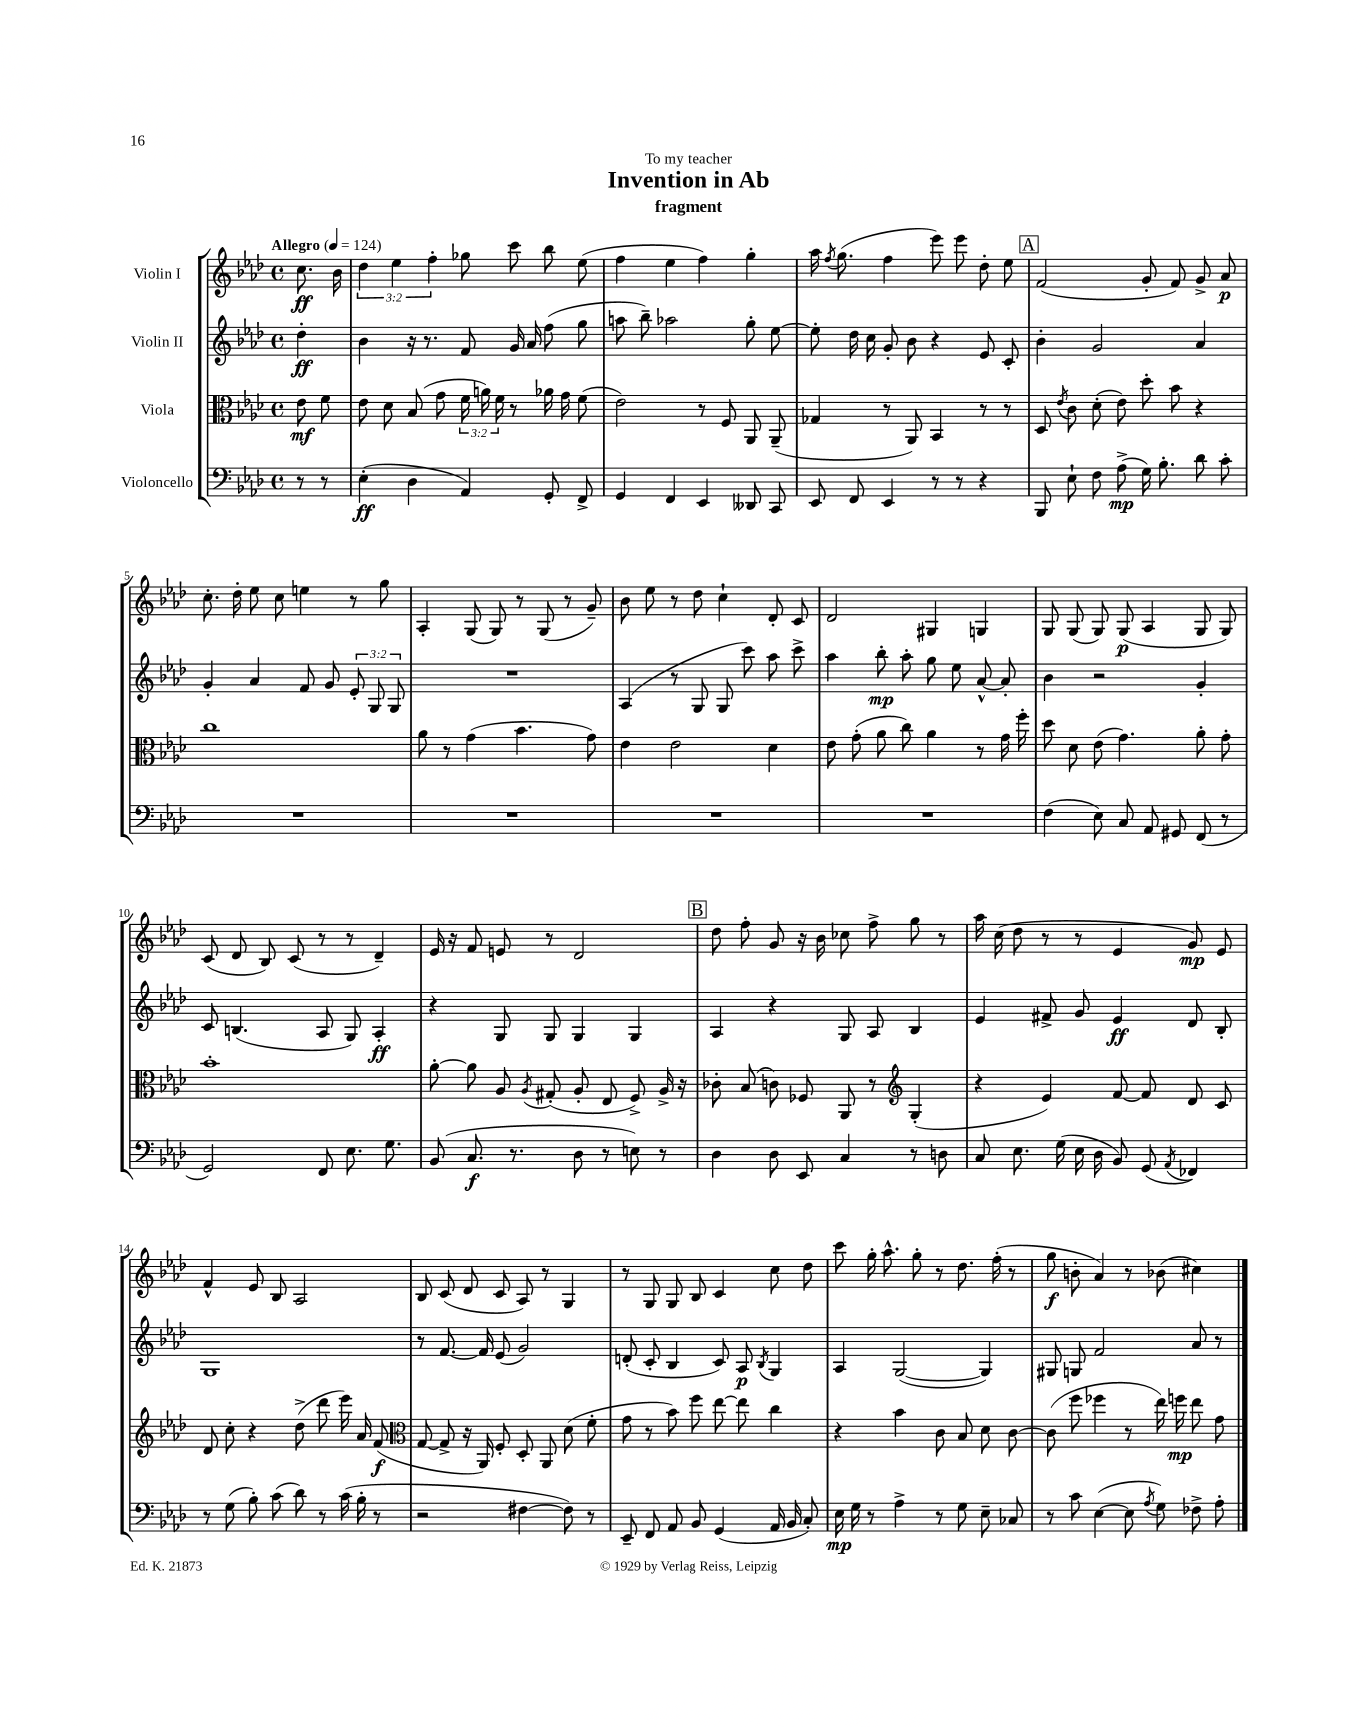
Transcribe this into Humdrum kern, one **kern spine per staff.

**kern	**dynam	**kern	**dynam	**kern	**dynam	**kern	**dynam
*part4	*part4	*part3	*part3	*part2	*part2	*part1	*part1
*staff4	*staff4	*staff3	*staff3	*staff2	*staff2	*staff1	*staff1
*I"Violoncello	*	*I"Viola	*	*I"Violin II	*	*I"Violin I	*
*clefF4	*	*clefC3	*	*clefG2	*	*clefG2	*
*k[b-e-a-d-]	*	*k[b-e-a-d-]	*	*k[b-e-a-d-]	*	*k[b-e-a-d-]	*
*M4/4	*	*M4/4	*	*M4/4	*	*M4/4	*
*met(c)	*	*met(c)	*	*met(c)	*	*met(c)	*
*MM124	*	*MM124	*	*MM124	*	*MM124	*
=	=	=	=	=	=	=	=
!	!	!	!	!	!	!LO:TX:a:B:t=Allegro	!
8r	.	8e-\	mf	4dd-'\	ff	8.cc\	ff
8r	.	8f\	.	.	.	.	.
.	.	.	.	.	.	16b-\	.
=1	=1	=1	=1	=1	=1	=1	=1
(4E-'\	ff	8e-\	.	4b-\	.	6dd-\	.
.	.	8d-\	.	.	.	.	.
.	.	.	.	.	.	6ee-\	.
4D-\	.	(8B-/	.	16r	.	.	.
.	.	.	.	8.r	.	.	.
.	.	.	.	.	.	6ff'\	.
.	.	8g\	.	.	.	.	.
4AA-/)	.	24f\	.	8f/	.	8gg-X\	.
.	.	24an\)	.	.	.	.	.
.	.	24f\	.	.	.	.	.
.	.	8r	.	16g/	.	8ccc\	.
.	.	.	.	16a-/	.	.	.
8GG'/	.	16a-X\	.	(8ff\	.	8bb-\	.
.	.	16g\	.	.	.	.	.
8FF^/	.	(8f\	.	8gg\	.	(8ee-\	.
=2	=2	=2	=2	=2	=2	=2	=2
4GG/	.	2e-\)	.	8aan\	.	4ff\	.
.	.	.	.	8bb-~\)	.	.	.
4FF/	.	.	.	2aa-X\	.	4ee-\	.
4EE-/	.	8r	.	.	.	4ff\)	.
.	.	8F/	.	.	.	.	.
8DD--X/	.	8AA-/	.	8gg'\	.	4gg'\	.
8CC/	.	(8AA-~/	.	[8ee-\	.	.	.
=3	=3	=3	=3	=3	=3	=3	=3
8EE-/	.	4G-X/	.	8ee-'\]	.	16aa-\	.
.	.	.	.	.	.	8qff/	.
.	.	.	.	.	.	(8.gg\	.
8FF/	.	.	.	16dd-\	.	.	.
.	.	.	.	16cc\	.	.	.
4EE-/	.	8r	.	8g'/	.	4ff\	.
.	.	8AA-/)	.	8b-\	.	.	.
8r	.	4BB-/	.	4r	.	8eee-\)	.
8r	.	.	.	.	.	8eee-\	.
4r	.	8r	.	8e-/	.	8dd-'\	.
.	.	8r	.	8c'/	.	8ee-\	.
!!LO:REH:place=s1:t=A
=4	=4	=4	=4	=4	=4	=4	=4
8BBB-/	.	8D-/	.	4b-'\	.	(2f/	.
.	.	8qe-/	.	.	.	.	.
8E-`\	.	8c\	.	.	.	.	.
8F\	.	(8d-'\	.	2g/	.	.	.
(8A-^\	mp	8e-\)	.	.	.	.	.
16G\)	.	8dd-'\	.	.	.	8g'/	.
8.B-'\	.	.	.	.	.	.	.
.	.	8b-\	.	.	.	8f/)	.
8d-\	.	4r	.	4a-/	.	8g^/	.
8c'\	.	.	.	.	.	8a-/	p
!!LO:LB:g=z
=5	=5	=5	=5	=5	=5	=5	=5
1r	.	1cc	.	4g'/	.	8.cc'\	.
.	.	.	.	.	.	16dd-'\	.
.	.	.	.	4a-/	.	8ee-\	.
.	.	.	.	.	.	8cc\	.
.	.	.	.	8f/	.	4een\	.
.	.	.	.	8g/	.	.	.
.	.	.	.	12e-'/	.	8r	.
.	.	.	.	12G/	.	.	.
.	.	.	.	.	.	8gg\	.
.	.	.	.	12G/	.	.	.
=6	=6	=6	=6	=6	=6	=6	=6
1r	.	8a-\	.	1r	.	4A-'/	.
.	.	8r	.	.	.	.	.
.	.	(4g\	.	.	.	(8G/	.
.	.	.	.	.	.	8G/)	.
.	.	4.b-\	.	.	.	8r	.
.	.	.	.	.	.	(8G/	.
.	.	.	.	.	.	8r	.
.	.	8g\)	.	.	.	8g~/)	.
=7	=7	=7	=7	=7	=7	=7	=7
1r	.	4e-\	.	(4A-/	.	8b-\	.
.	.	.	.	.	.	8ee-\	.
.	.	2e-\	.	8r	.	8r	.
.	.	.	.	8G/	.	8dd-\	.
.	.	.	.	8G/	.	4cc`\	.
.	.	.	.	8ccc\)	.	.	.
.	.	4d-\	.	8aa-\	.	8d-'/	.
.	.	.	.	8ccc^\	.	8c/	.
=8	=8	=8	=8	=8	=8	=8	=8
1r	.	8e-\	.	4aa-\	.	2d-/	.
.	.	(8g'\	.	.	.	.	.
.	.	8a-\	.	8bb-'\	mp	.	.
.	.	8cc\)	.	8aa-'\	.	.	.
.	.	4a-\	.	8gg\	.	4G#X/	.
.	.	.	.	8ee-\	.	.	.
.	.	8r	.	[8a-^^/	.	4Gn/	.
.	.	16g\	.	8a-'/]	.	.	.
.	.	16ff'\	.	.	.	.	.
=9	=9	=9	=9	=9	=9	=9	=9
(4F\	.	8dd-\	.	4b-\	.	8G/	.
.	.	8d-\	.	.	.	(8G/	.
8E-\)	.	(8e-\	.	2r	.	8G/)	.
8C/	.	4.g\)	.	.	.	(8G/	p
8AA-/	.	.	.	.	.	4A-/	.
8GG#X/	.	.	.	.	.	.	.
(8FF/	.	8a-'\	.	4g'/	.	8G/	.
8r	.	8g'\	.	.	.	8G/)	.
!!LO:LB:g=z
=10	=10	=10	=10	=10	=10	=10	=10
2GG/)	.	1b-'	.	8c/	.	(8c/	.
.	.	.	.	(4.Bn/	.	8d-/	.
.	.	.	.	.	.	8B-/)	.
.	.	.	.	.	.	(8c/	.
8FF/	.	.	.	8A-/	.	8r	.
8.E-\	.	.	.	8G/)	.	8r	.
.	.	.	.	4A-'/	ff	4d-~/)	.
8.G\	.	.	.	.	.	.	.
=11	=11	=11	=11	=11	=11	=11	=11
(8BB-/	.	[8a-'\	.	4r	.	16e-/	.
.	.	.	.	.	.	16r	.
8.C/	f	8a-\]	.	.	.	8f/	.
.	.	8A-/	.	8G/	.	8en/	.
8.r	.	.	.	.	.	.	.
.	.	8qA-/	.	.	.	.	.
.	.	(8G#X'/	.	8G/	.	8r	.
8D-\	.	8A-'/	.	4G/	.	2d-/	.
8r	.	8E-/	.	.	.	.	.
8En\)	.	8F^/)	.	4G/	.	.	.
8r	.	16A-^/	.	.	.	.	.
.	.	16r	.	.	.	.	.
!!LO:REH:place=s1:t=B
=12	=12	=12	=12	=12	=12	=12	=12
4D-\	.	8c-X'\	.	4A-/	.	8dd-\	.
.	.	(8B-/	.	.	.	8ff'\	.
8D-\	.	8cn\)	.	4r	.	8g/	.
8EE-/	.	8F-X/	.	.	.	16r	.
.	.	.	.	.	.	16b-\	.
4C/	.	8AA-/	.	8G/	.	8cc-X\	.
.	.	8r	.	8A-/	.	8ff^\	.
*	*	*clefG2	*	*	*	*	*
8r	.	(4G'/	.	4B-/	.	8gg\	.
8Dn\	.	.	.	.	.	8r	.
=13	=13	=13	=13	=13	=13	=13	=13
8C/	.	4r	.	4e-/	.	16aa-\	.
.	.	.	.	.	.	(16cc\	.
8.E-\	.	.	.	.	.	8dd-\	.
.	.	4e-/)	.	8f#X^/	.	8r	.
(16G\	.	.	.	.	.	.	.
16E-\	.	.	.	8g/	.	8r	.
16D-\	.	.	.	.	.	.	.
8BB-/)	.	[8f/	.	4e-/	ff	4e-/	.
(8GG/	.	8f/]	.	.	.	.	.
8qAA-/	.	.	.	.	.	.	.
4FF-X/)	.	8d-/	.	8d-/	.	8g/)	mp
.	.	8c/	.	8B-'/	.	8e-/	.
!!LO:LB:g=z
=14	=14	=14	=14	=14	=14	=14	=14
8r	.	8d-/	.	1G	.	4f^^/	.
(8G\	.	8cc'\	.	.	.	.	.
8B-'\)	.	4r	.	.	.	8e-/	.
(8c\	.	.	.	.	.	8B-/	.
8d-\)	.	(8dd-^\	.	.	.	2A-/	.
8r	.	8ddd-\	.	.	.	.	.
(16c\	.	16eee-\)	.	.	.	.	.
16B-'\	.	16a-/	.	.	.	.	.
8r	.	(8f/	f	.	.	.	.
=15	=15	=15	=15	=15	=15	=15	=15
*	*	*clefC3	*	*	*	*	*
2r	.	[8G/	.	8r	.	8B-/	.
.	.	8G^/]	.	[8.f/	.	(8c/	.
.	.	16r	.	.	.	8d-/	.
.	.	16AA-/)	.	16f/]	.	.	.
.	.	8F'/	.	(8e-/	.	8c/	.
[4F#X\	.	8D-'/	.	2g/)	.	8A-/)	.
.	.	8AA-/	.	.	.	8r	.
8F#\])	.	(8d-\	.	.	.	4G/	.
8r	.	8f'\	.	.	.	.	.
=16	=16	=16	=16	=16	=16	=16	=16
8EE-~/	.	8g\	.	(8dn'/	.	8r	.
8FF/	.	8r	.	8c'/	.	8G/	.
8AA-/	.	8b-\)	.	4B-/	.	8G/	.
8BB-/	.	8ff\	.	.	.	8B-/	.
(4GG/	.	[8ee-\	.	8c/)	.	4c/	.
.	.	8ee-\]	.	8A-/	p	.	.
.	.	.	.	8qB-/	.	.	.
16AA-/	.	4cc\	.	4G/	.	8cc\	.
16BB-/	.	.	.	.	.	.	.
8C'/)	.	.	.	.	.	8dd-\	.
=17	=17	=17	=17	=17	=17	=17	=17
16E-\	mp	4r	.	4A-/	.	8ccc\	.
16G\	.	.	.	.	.	.	.
8r	.	.	.	.	.	16gg'\	.
.	.	.	.	.	.	8.aa-^^\	.
4A-^\	.	4b-\	.	([2G/	.	.	.
.	.	.	.	.	.	8gg'\	.
8r	.	8c\	.	.	.	8r	.
8G\	.	8B-/	.	.	.	8.dd-\	.
8E-~\	.	8d-\	.	4G/])	.	.	.
.	.	.	.	.	.	(16ff'\	.
8C-X/	.	[8c\	.	.	.	8r	.
=18	=18	=18	=18	=18	=18	=18	=18
8r	.	(8c\]	.	8G#X/	.	8gg\	f
8c\	.	8ff\	.	8Gn/	.	8bn'\	.
([4E-\	.	4ff-X\	.	2f/	.	4a-/)	.
8E-\]	.	8r	.	.	.	8r	.
8qA-/	.	.	.	.	.	.	.
8G\)	.	16ee-\)	.	.	.	(8b-X\	.
.	.	16ffn\	mp	.	.	.	.
8F-X^\	.	8ee-\	.	8a-/	.	4cc#X\)	.
8A-'\	.	8g\	.	8r	.	.	.
==	==	==	==	==	==	==	==
*-	*-	*-	*-	*-	*-	*-	*-
